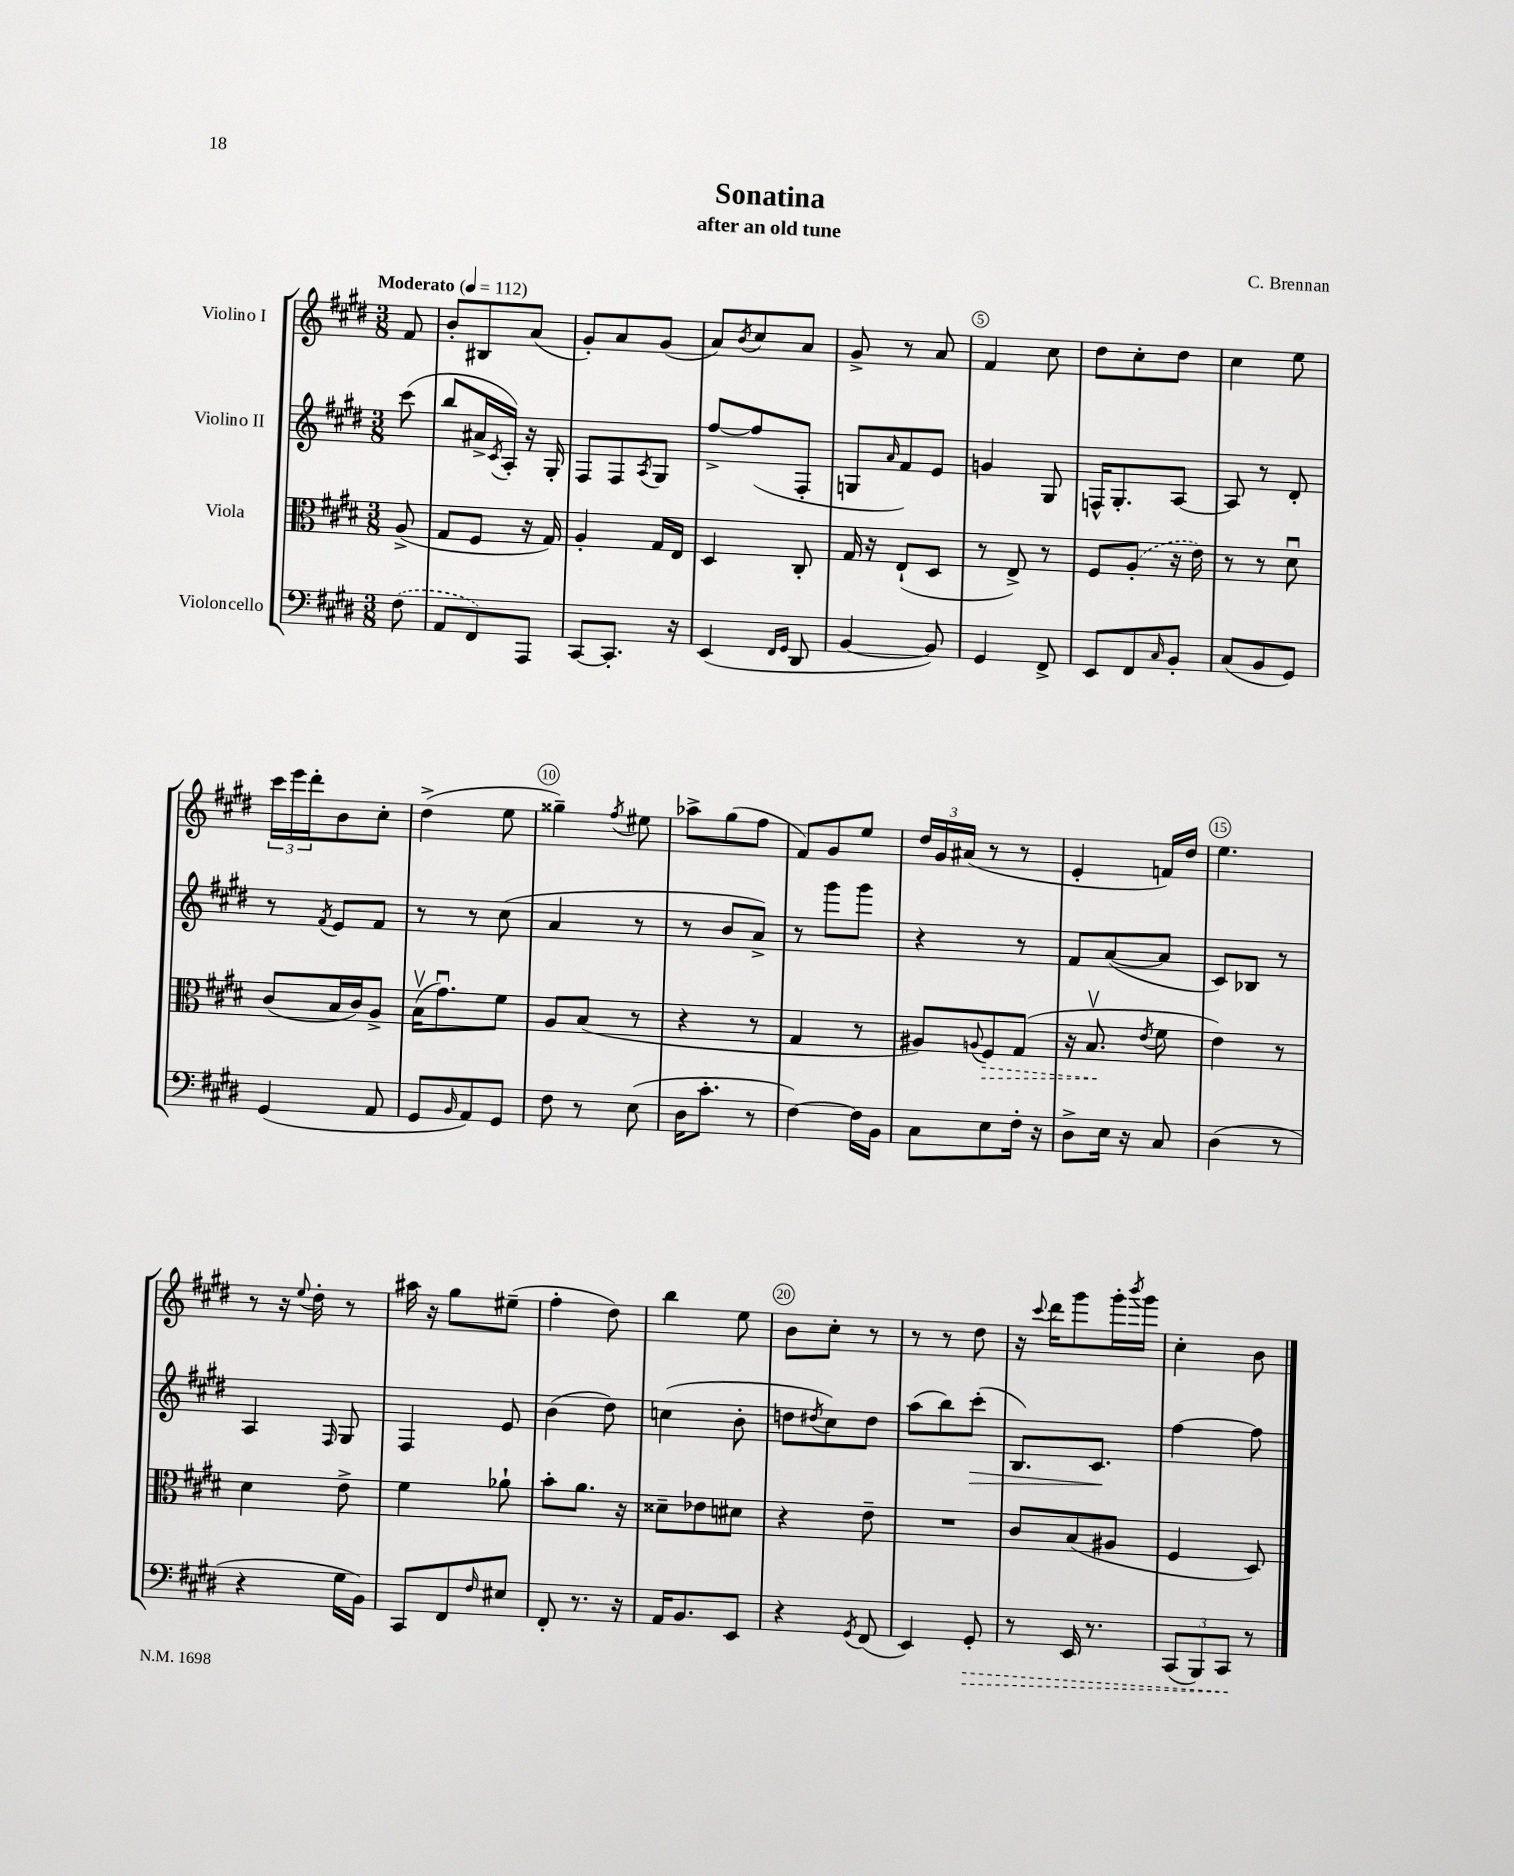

**kern	**kern	**kern	**kern
*staff4	*staff3	*staff2	*staff1
*clefF4	*clefC3	*clefG2	*clefG2
*k[f#c#g#d#]	*k[f#c#g#d#]	*k[f#c#g#d#]	*k[f#c#g#d#]
*M3/8	*M3/8	*M3/8	*M3/8
*MM112	*MM112	*MM112	*MM112
(8F#	(8A^	(8ccc#	8f#
=	=	=	=
8AA	8G#	8bb	8b'
8FF#)	8F#	16a#^	8B#
.	.	8qc#	.
.	.	16A')	.
8AAA	16r	16r	(8a
.	16G#)	16G#'	.
=	=	=	=
[8CC#	4A'	8F#	8g#')
8.CC#']	.	8F#	8a
.	.	8qA	.
.	16G#	8G#	(8g#
16r	16E	.	.
=	=	=	=
(4EE	4D#	[8ff#^	8a)
.	.	.	8qb
.	.	(8ff#]	8cc#
16qqFF#	.	.	.
16qqGG#	.	.	.
8DD#	8C#'	8F#'	8a
=	=	=	=
[4BB	16G#	8G	8g#^
.	16r	.	.
.	.	16qqa	.
.	(8E`	8f#)	8r
8BB])	8D#	8e	8a
=	=	=	=
4GG#	8r	4g	4f#
.	8E^)	.	.
8FF#^	8r	8G#	8cc#
=	=	=	=
8EE	8F#	16F^^	8dd#
.	.	8.G#'	.
8FF#	(8A'	.	8cc#'
16qqC#	.	.	.
8BB'	16r	[8A	8dd#
.	16e)	.	.
=	=	=	=
(8C#	8r	8A]	4cc#
8BB	8r	8r	.
8GG#)	8d#u	8d#'	8ee
=	=	=	=
(4GG#	(8c#	8r	24ccc#
.	.	.	24eee
.	.	.	24ddd#'
.	.	8qf#	.
.	16B	8e	8b
.	16c#)	.	.
8AA	8A^	8f#	8cc#'
=	=	=	=
8GG#	(16Bv	8r	(4dd#^
.	8.g#u)	.	.
16qqBB	.	.	.
8AA)	.	8r	.
8GG#	8f#	(8cc#	8ee
=	=	=	=
8F#	8A	4a	4gg##~)
8r	(8B	.	.
.	.	.	8qff#
(8E	8r	8r	8ee#
=	=	=	=
16D#	4r	8r	8aa-^
8.c#'	.	.	.
.	.	8b	(8gg#
8r	8r	8a^)	8ff#
=	=	=	=
[4F#)	4G#	8r	8f#)
.	.	8ggg#	8g#
16F#]	8r	8ggg#	8ee
16BB	.	.	.
=	=	=	=
8C#	8A#)	4r	24dd#
.	.	.	24g#
.	.	.	(24a#
.	8qqA	.	.
8E	8F#	.	8r
16F#'	(8G#	8r	8r
16r	.	.	.
=	=	=	=
8D#^	16r	8f#	4e'
.	8.Bv	.	.
16E	.	([8a	.
16r	.	.	.
.	8qe	.	.
8C#	8f#	8a]	16f)
.	.	.	16dd#
=	=	=	=
(4D#	4e)	8c#)	4.ee
.	.	8B-	.
8r	8r	8r	.
=	=	=	=
4r	4d#	4A	8r
.	.	.	16r
.	.	.	8qqee
.	.	.	16dd#'
.	.	16qqF#	.
16G#	8e^	8G#	8r
16BB)	.	.	.
=	=	=	=
8CC#	4f#	4F#	16aa#
.	.	.	16r
8FF#	.	.	8gg#
16qqF#	.	.	.
8E#	8a-`	8e	(8ee#~
=	=	=	=
8FF#'	8b'	(4b	4ff#'
8.r	8.a	.	.
.	.	8dd#)	8dd#)
16r	16r	.	.
=	=	=	=
16AA	8d##~	(4cc	4bb
8.BB	.	.	.
.	8e-	.	.
8EE	8d#	8b'	8ee
=	=	=	=
4r	4r	8dd	8b
.	.	8qdd#	.
.	.	8cc#)	8cc#'
8qGG#	.	.	.
(8FF#	8e~	8dd#	8r
=	=	=	=
4EE)	4.r	(8aa	8r
.	.	8bb)	8r
8GG#'	.	(8ccc#'	8dd#
=	=	=	=
8r	8c#	8.B)	16r
.	.	.	8qqccc#
.	.	.	16ddd#
16EE	(8B	.	8ggg#
8.r	.	8.c#	.
.	8A#	.	16ggg#'
.	.	.	8qbbb
.	.	.	16ggg#
=	=	=	=
(12CC#	4F#	[4ff#	4cc#'
12BBB)	.	.	.
12CC#	.	.	.
8r	8D#)	8ff#]	8b
==	==	==	==
*-	*-	*-	*-
